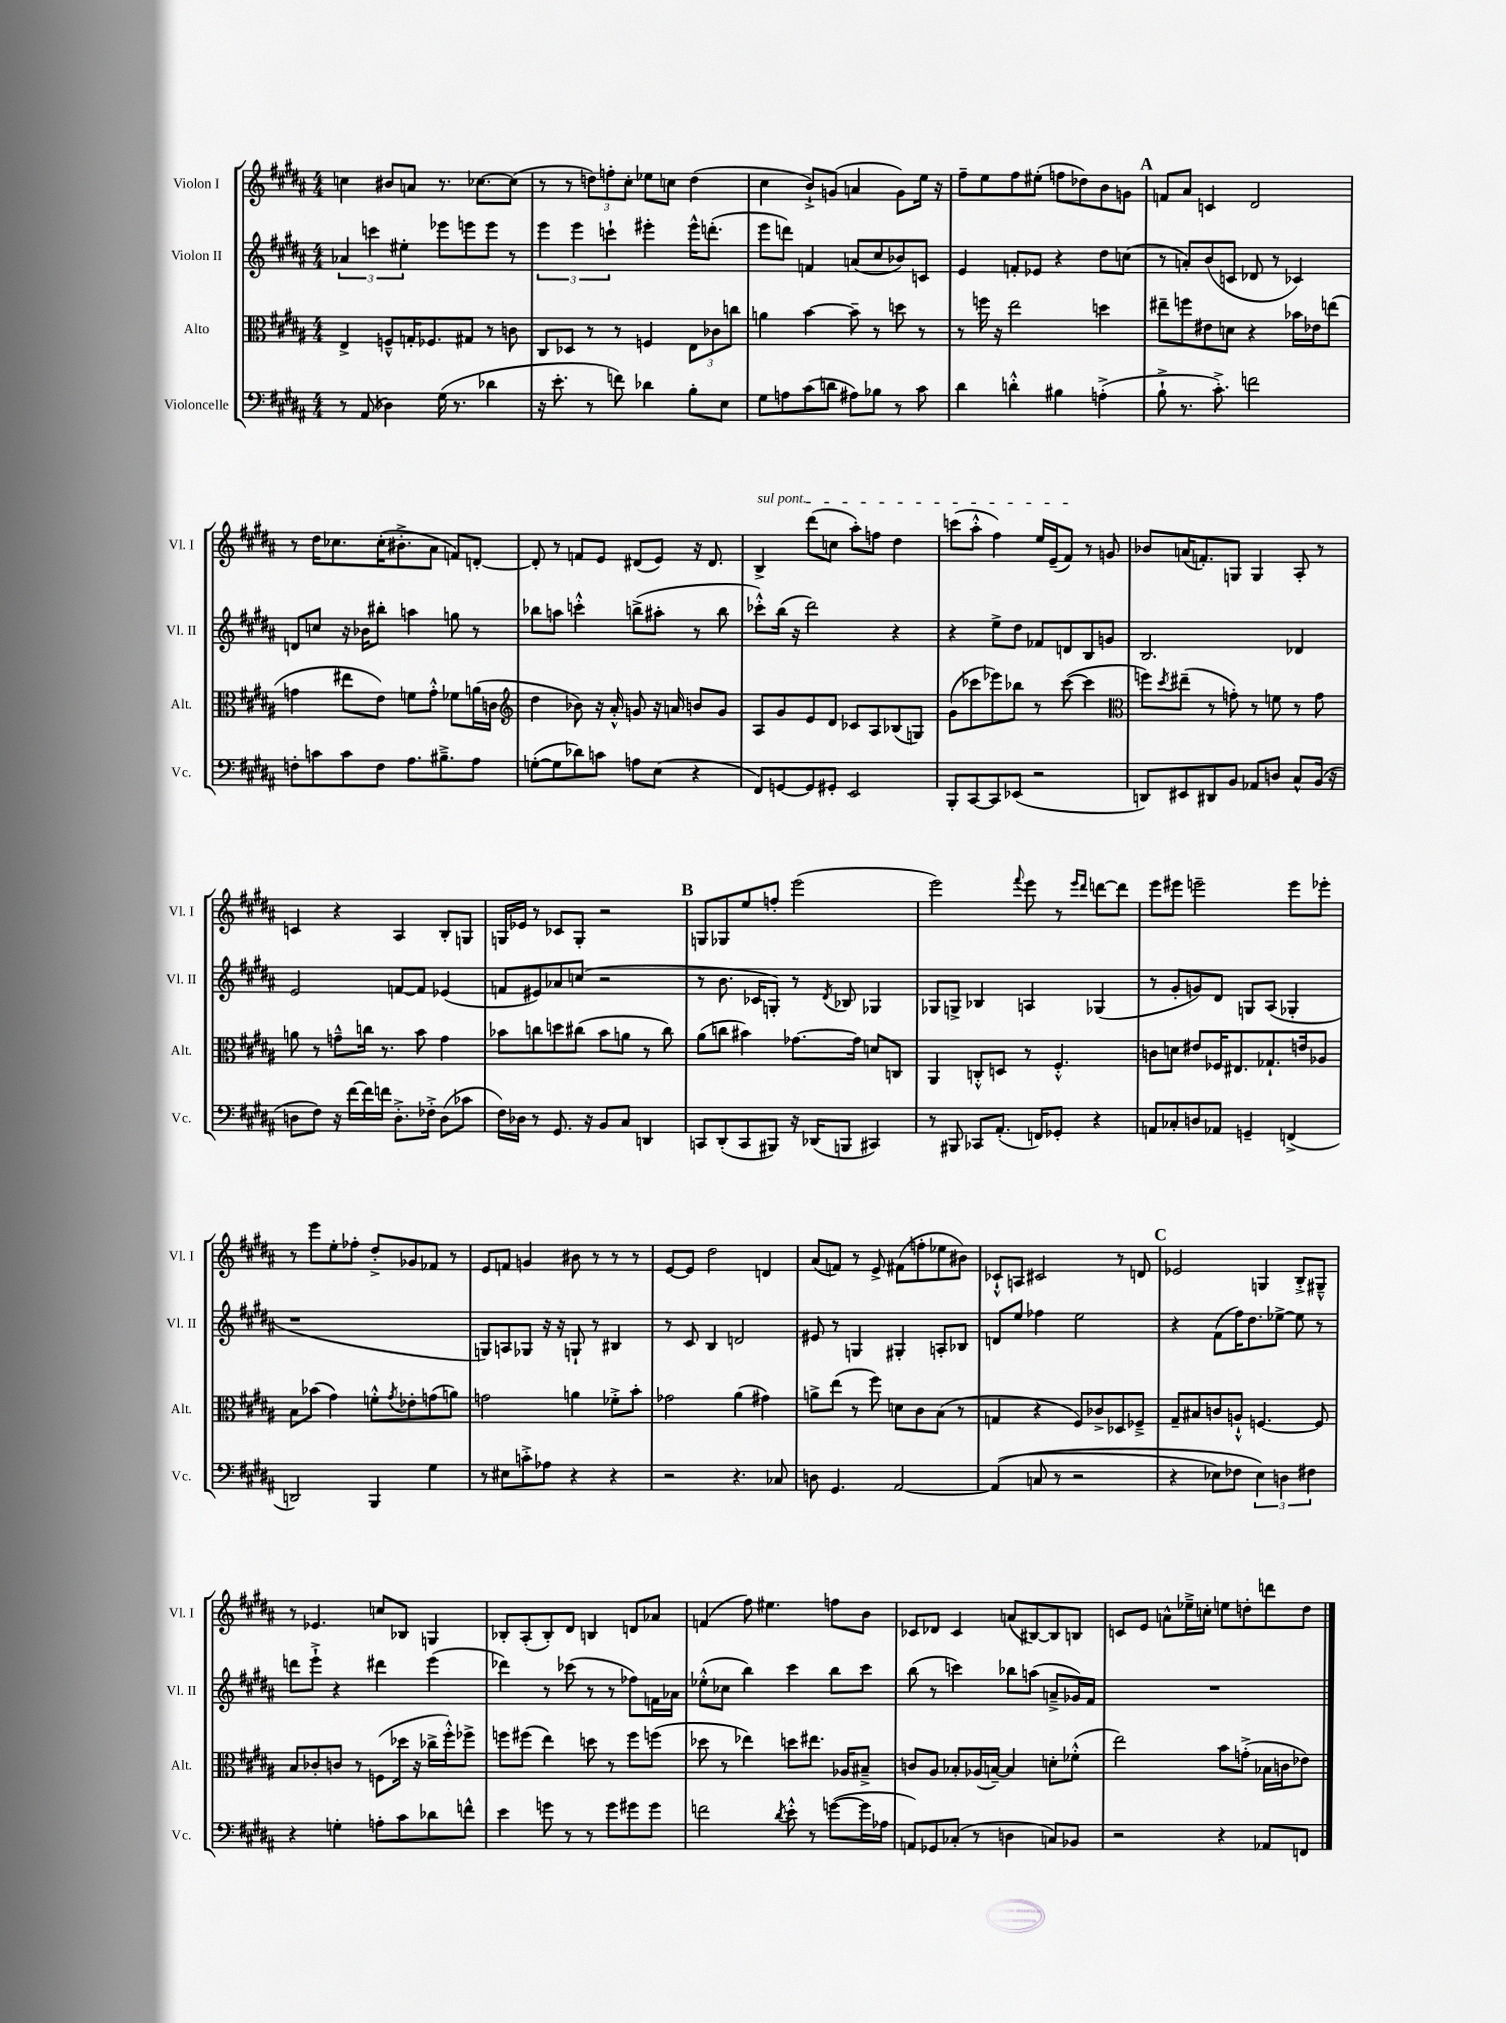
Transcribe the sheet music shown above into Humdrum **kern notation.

**kern	**kern	**kern	**kern
*staff4	*staff3	*staff2	*staff1
*clefF4	*clefC3	*clefG2	*clefG2
*k[f#c#g#d#a#]	*k[f#c#g#d#a#]	*k[f#c#g#d#a#]	*k[f#c#g#d#a#]
*M4/4	*M4/4	*M4/4	*M4/4
8r	4E^	6a-	4cc
(8AA#	.	.	.
.	.	6ccc	.
4D-)	8F~^^	.	8b#
.	.	6ee#'	.
.	16G'	.	8a
.	8.F-	.	.
(16G#	.	8eee-	8.r
8.r	.	.	.
.	8G#	8eee	.
.	.	.	[8.cc-
4d-	8r	8eee	.
.	8c	8r	(8cc-]
=	=	=	=
16r	8C#	6eee	8r
8.e'	.	.	.
.	8D-	.	8r
.	.	6eee	.
8r	8r	.	12dd)
.	.	6ccc`	12ff'
8f)	8r	.	.
.	.	.	12cc#'
4d-	4F	4eee#'	8ee-
.	.	.	8cc
8B'	12E	16eee#^^	(4dd
.	.	(8.ddd'	.
.	12c-	.	.
8E	.	.	.
.	12cc	.	.
=	=	=	=
8G#	4a	8eee	4cc#
8A	.	8ddd)	.
(8c#	[4b	4f	8b`^)
8d	.	.	(8g
8A#)	8b~]	(8a	4a
8B-	8r	8cc#	.
8r	8dd	8b-)	8g)
8c#	8r	8c	16ee
.	.	.	16r
=	=	=	=
4d#	8r	4e	8ff#~
.	16ff	.	8ee
.	16r	.	.
4d'^^	2ee	8f'	8ff#
.	.	8e-	(8ee#'
4B#	.	4r	8ff
.	.	.	8dd-)
(4A'^	4dd	8dd#	8b
.	.	(8cc	8g
=	=	=	=
8B`^	8ee#~	8r	8f
8.r	8ff	8a')	8a#
.	8e#	(8b	4c
8.c#'^)	.	.	.
.	8d	8c	.
2f	4r	8d-	2d#
.	.	8r	.
.	16b-	4c-)	.
.	16e-	.	.
.	(8ee	.	.
=	=	=	=
8F'	4g	8d	8r
8c	.	8cc	16dd#
.	.	.	8.cc-
8c	8ee#	16r	.
.	.	16b-	.
8F	8e)	8bb#'	(16cc-'
.	.	.	8.b#'^
8.A#	8f	4aa	.
.	8g'^^	.	8a#
8.B#~^	.	.	.
.	8f-	8gg	8f)
8A#	(16a	8r	[8d'
.	16c	.	.
=	=	=	=
*	*clefG2	*	*
([8G'	4dd#	8bb-	8d']
8G]	.	8aa	8r
8d-)	8b-)	4ccc'^^	8f
8c	16r	.	8e
.	16a#'^^	.	.
8A	8g	(8bb^	(8d#
(8E	16r	8aa#'	8e)
.	16a	.	.
4r	8b	8r	16r
.	.	.	8.d#
.	8g	8bb	.
=	=	=	=
8FF#)	8A#	8ccc-'^^)	4B^
[8GG	8g#	(16bb	.
.	.	16r	.
8GG]	8e	2ddd#)	(8ddd#
8GG#'	8d#	.	8cc
2EE	8c-	.	8aa#')
.	8A#	.	8ff
.	(8B-	4r	4dd#
.	8G)	.	.
=	=	=	=
8BBB'	(8g#	4r	(8ccc
[8CC#	8ccc-	.	8aa#'^^
8CC#]	8eee-)	8ee^	4ff#)
(8EE-	8bb-	8dd#	.
2r	8r	8f-	16ee
.	.	.	(16e~
.	([8ccc-	8d	8f#)
.	4ccc-]	8B	8r
.	.	8g	8g
=	=	=	=
*	*clefC3	*	*
8DD)	8ff)	2.B	8b-
.	8qdd#	.	.
8EE#	(8ee#~	.	(16a
.	.	.	8.f')
8DD#	8r	.	.
8BB	8g')	.	8G
8AA-	8r	.	4G
8D	8f	.	.
8C#^^	8r	4d-	8A#'
(16BB	8g	.	8r
16r	.	.	.
=	=	=	=
8D	8a	2e	4c
8F#)	8r	.	.
16r	8g~^^	.	4r
[16f#	.	.	.
16f#]	16cc	.	.
16f	8.r	.	.
8.D'^	.	[8f	4A#
.	8b	8f]	.
16F-'^	.	.	.
(8D	4g	(4e-	8B'
8c-	.	.	8G
=	=	=	=
16F#)	8b-	8f	16G
16D-	.	.	16e-
8r	8cc	8e#)	8r
8.GG#	8dd	8a-	8c-
.	(8cc#	(8cc	8G'
16r	.	.	.
8BB	8b-	2r	2r
8C#	8a	.	.
4DD	8r	.	.
.	8cc#)	.	.
=	=	=	=
8CC	(8a#	8r	8G
(8DD#'	8cc	8.b	8G-
8CC	4b#)	.	8ee
.	.	16c-	.
8BBB#)	.	8G')	8ff'
16r	[8.g-	8r	(2eee
(16DD-	.	.	.
.	.	8qd#	.
8BBB	.	8B-	.
.	16g-]	.	.
4CC#)	8d	4G-	.
.	8C	.	.
=	=	=	=
8r	4AA#	8G-	2eee)
8BBB#	.	8G^	.
8CC-	8C'^^	4B-	.
(8.AA#'	8D	.	.
.	.	.	8qqfff#
.	8r	4A	8eee
16FF)	.	.	.
8GG-'	4.F#'^^	.	8r
.	.	.	16qqeee
.	.	.	16qqddd#
4r	.	(4G-	[8ddd
.	.	.	8ddd]
=	=	=	=
8AA	8c	8r	8eee
8C-'	8d	8g#'	8eee#
8D	8e#	8g)	2eee~
8AA-	16F-	8d#	.
.	8.E#	.	.
4GG~	.	8G	.
.	8.G-`	(8A#	.
(4FF^	.	4G-'	8eee
.	16e	.	.
.	8A-	.	8eee-'
=	=	=	=
2DD)	8B	1r	8r
.	(8b-	.	8eee
.	4g#)	.	8ee'
.	.	.	8ff-'
4BBB	8f'^^	.	8dd#'^
.	8qg#	.	.
.	8e-'	.	8g-
4G#	(8g	.	8f-
.	8a)	.	8r
=	=	=	=
8r	2g	8G)	8e
8E#	.	8A	8f
8c'^	.	8G-	4g
8A-	.	16r	.
.	.	16r	.
4r	4a	8G`	8b#
.	.	8r	8r
4r	8f-'^	4B#	8r
.	8b'	.	8r
=	=	=	=
2r	2g-	8r	[8e
.	.	8c#	8e]
.	.	4B	2dd#
4.r	(4a#	2d	.
.	4g#)	.	4d
8C-	.	.	.
=	=	=	=
8D	8a^	8e#	(8a#
4.GG#	(8ee	8r	8f)
.	8r	4G	8r
.	8ff#)	.	8e^
[2AA#	8d	4G#'	(8f#
.	8c#	.	8ff'
.	(8B	8A'	8ee-
.	8r	8B-	8b#)
=	=	=	=
&((4AA#]	4G	8d	8c-`^^
.	.	8ee	8A
8C	4r	4ff-	2c#
8r	.	.	.
2r	8F#)	2ee	.
.	8c-^	.	.
.	8D-	.	8r
.	8F-~^	.	8d
=	=	=	=
4r	8G#~	4r	2e-
.	8B#	.	.
8E-)	8c	(8f#	.
8F-	8A`^^	16ff#)	.
.	.	8.dd#	.
6E-&)	[4.F	.	4G
.	.	[8ee-^	.
6D	.	.	.
.	.	8ee-]	8B'^
6F#	.	.	.
.	8F]	8r	8G#~^^
=	=	=	=
4r	8B	8ddd	8r
.	8c-'	8eee`^	4.e-
4G'	8c	4r	.
.	8r	.	.
8A'	(8F	4ddd#	8cc
8c#	16dd-	.	8B-
.	16r	.	.
8d-	16cc-^	(4eee	4G
.	16ff#'^^)	.	.
8f^^	8ff-^	.	.
=	=	=	=
4e	8ff	4ddd-)	8B-'
.	(8ff#	.	(8A#'
8g	4ee)	8r	8B-')
8r	.	(8ccc-	8d#
8r	8dd	8r	4B
8g	8r	8r	.
8g#	8ff#	8ff-)	8d
8g#	(8ff	16f	8a-
.	.	16a-	.
=	=	=	=
2f	8dd-	(8ee-'^^	(4f
.	8r	8cc-	.
.	4ee-)	4bb)	8ff#)
.	.	.	4.ee#
8qd#	.	.	.
8e'^^	8dd	4ccc#	.
8r	8.ee#	.	.
([8g	.	8bb	8ff
.	16A-	.	.
16g]	8B#~^	8ccc#	8b
16A-	.	.	.
=	=	=	=
8AA)	8c	(8bb	8c-
8GG-	8A#	8r	8d-
(8C-'	8B-'	4ccc)	4c-
8r	(16A-	.	.
.	[16B~)	.	.
4D	4B]	8bb-	(8a
.	.	(8aa	[8B#)
8C)	8d'	8a~^	8B#]
8BB-	(8f-'^^	16g-)	8B
.	.	16f#	.
=	=	=	=
2r	2ee)	1r	8c
.	.	.	8e
.	.	.	8a^^
.	.	.	16ee-~^
.	.	.	16cc'
4r	8b	.	8ee
.	(8g'^	.	8dd'
8AA-	16B-	.	8ddd
.	16c	.	.
8FF	8e-)	.	8dd
==	==	==	==
*-	*-	*-	*-
